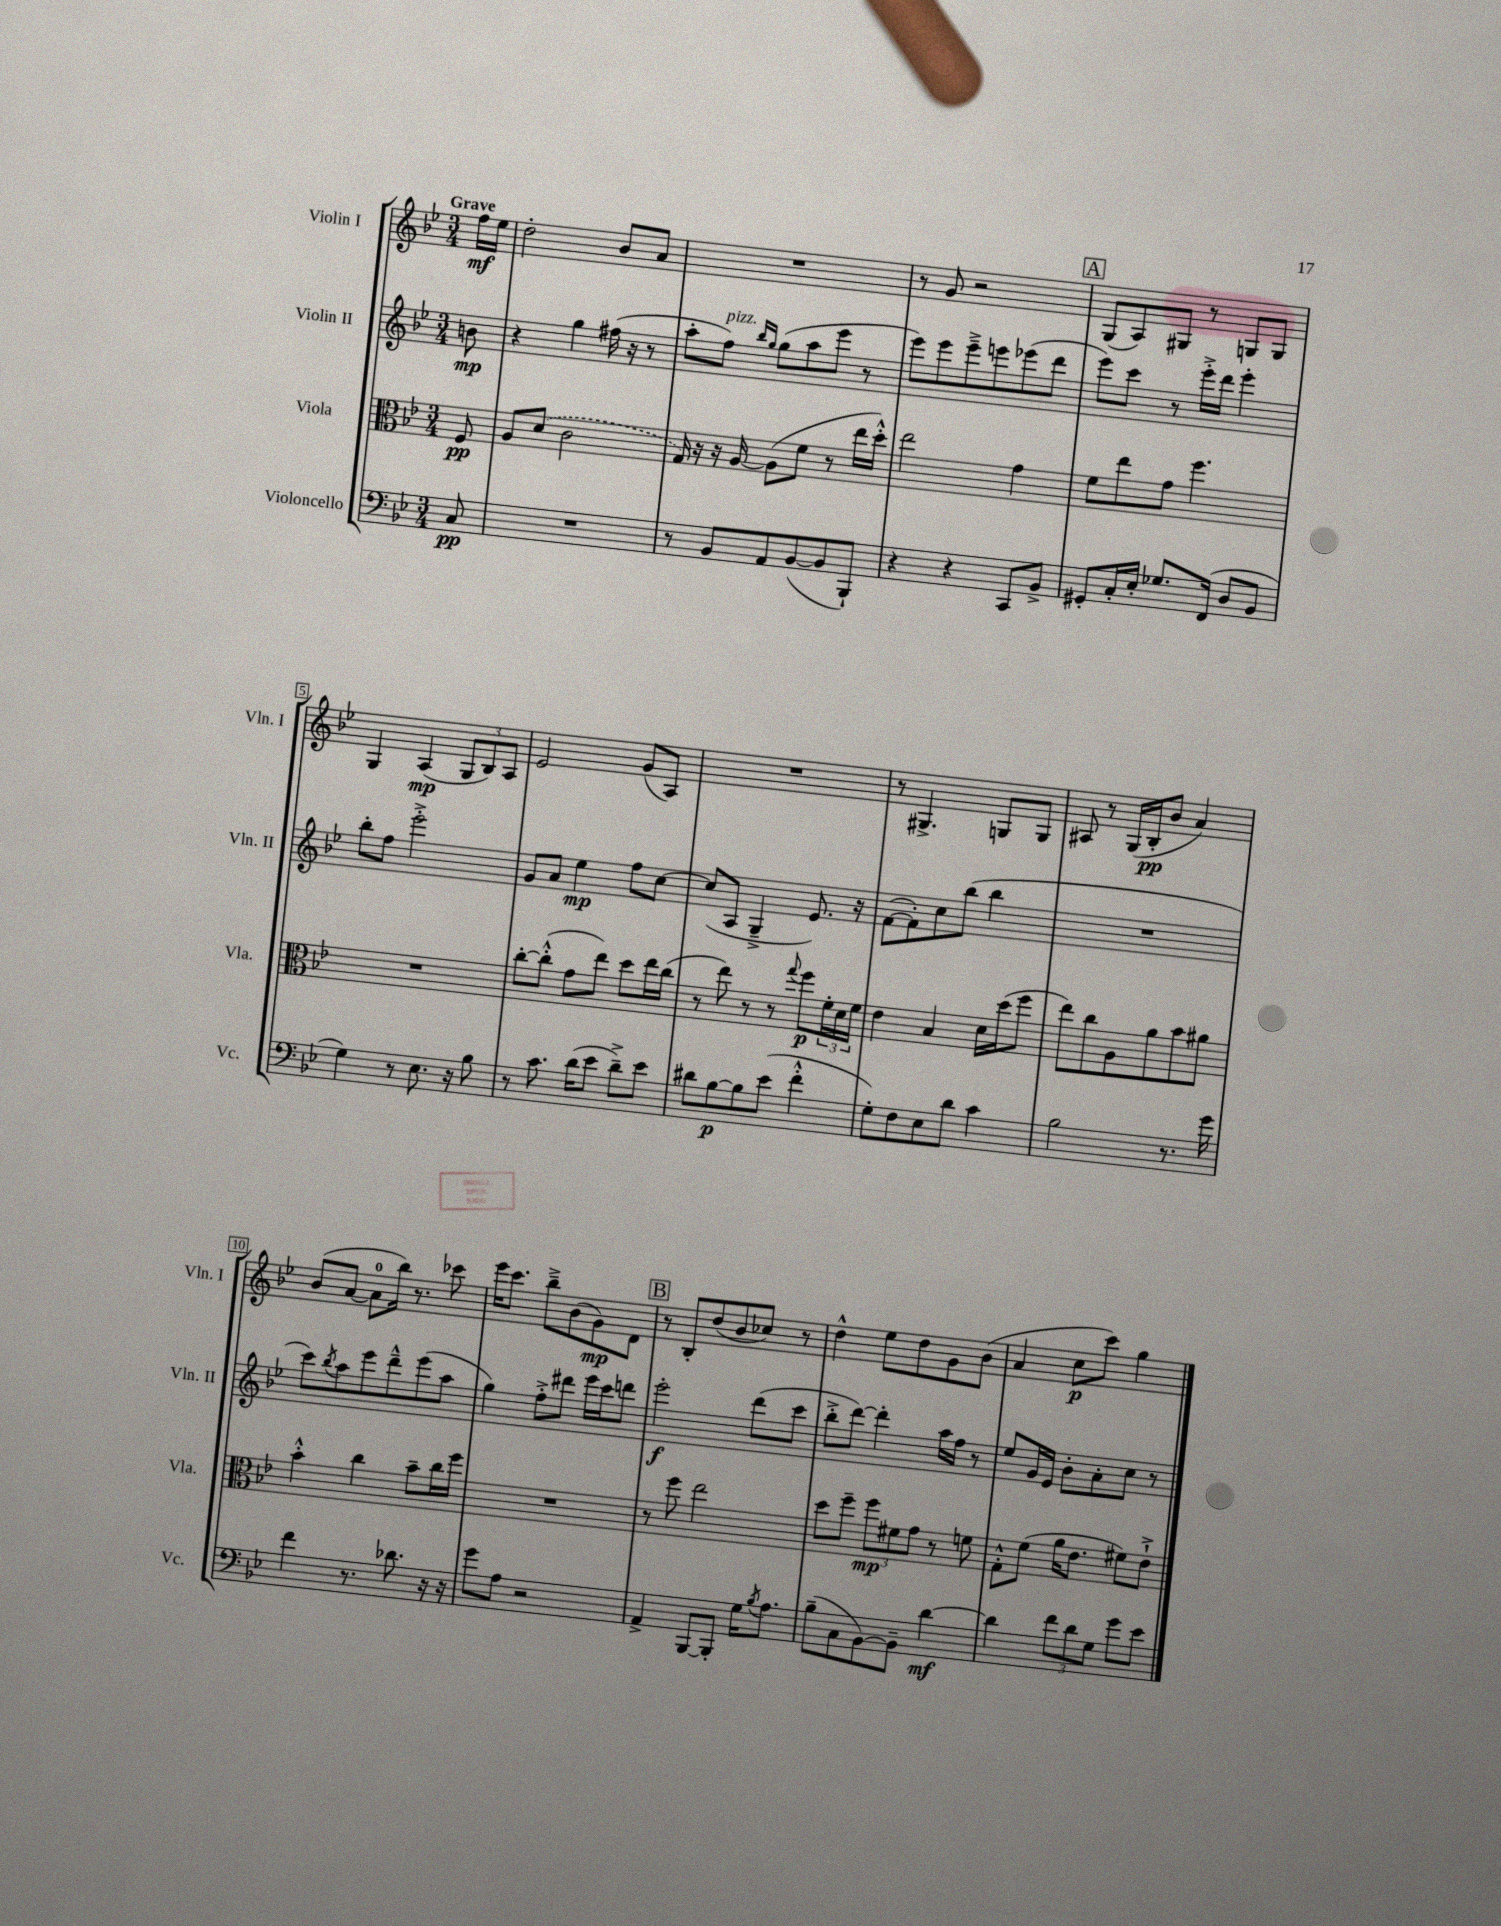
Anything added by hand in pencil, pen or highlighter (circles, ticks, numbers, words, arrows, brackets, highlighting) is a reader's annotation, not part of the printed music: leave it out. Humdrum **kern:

**kern	**kern	**kern	**kern
*staff4	*staff3	*staff2	*staff1
*clefF4	*clefC3	*clefG2	*clefG2
*k[b-e-]	*k[b-e-]	*k[b-e-]	*k[b-e-]
*M3/4	*M3/4	*M3/4	*M3/4
8C	8F	8b	16ff
.	.	.	16ee-
=	=	=	=
2.r	8A	4r	2dd'
.	(8d	.	.
.	2c	4gg	.
.	.	(16ff#	8b-
.	.	16r	.
.	.	8r	8a
=	=	=	=
8r	16G)	8aa'	2.r
.	16r	.	.
8BB-	16r	8ff)	.
.	[16A	.	.
.	.	16qqbb-	.
.	.	16qqgg	.
8AA	(8A]	(8gg	.
([8BB-	8f	8aa	.
8BB-]	8r	8eee-	.
8BBB-`)	16ee-	8r	.
.	16dd'^^)	.	.
=	=	=	=
4r	2ee-	8eee-)	8r
.	.	8eee-	8g
4r	.	8eee-~^	2r
.	.	8eee	.
8CC	4g	(8eee-	.
8BB-^	.	8ddd	.
=	=	=	=
8GG#'	8f	8eee-)	(8G
16C'	8ee-	8ccc	8A)
16E-'	.	.	.
8.G-	8g	8r	8G#
.	4.ff	16eee-'^	8r
(16FF	.	16ddd	.
8D	.	4eee-'	8G
8BB-	.	.	8G
=	=	=	=
4G)	2.r	8bb-'	4G
.	.	8ff	.
8r	.	2eee-'^	(4A
8.E-	.	.	.
.	.	.	12G
16r	.	.	.
.	.	.	12B-)
8B-	.	.	.
.	.	.	12A
=	=	=	=
8r	[8cc'	8g	2e-
8.c	(8cc'^^]	8a	.
.	8g	4ee-	.
(16d	.	.	.
8e-	8ee-)	.	.
8d~^)	8dd	8ff	(8g
8e-	16ee-	[8cc	8A)
.	(16cc	.	.
=	=	=	=
8d#	8r	(8cc]	2.r
[8B-	8ee-)	8A	.
8B-]	8r	4G~^	.
(8e-	8r	.	.
.	8qqgg	.	.
4f'^^	8ff	8.e-)	.
.	24f'	.	.
.	24d	.	.
.	.	16r	.
.	24f	.	.
=	=	=	=
8G')	4e-	([8f	8r
8F	.	8f'])	4.G#^
8E-	4B-	8cc	.
8d	.	(8bb-	.
4c	16d	4bb-	8G
.	(16dd	.	.
.	8ff	.	8G
=	=	=	=
2B-	8ee-)	2.r	8A#
.	8cc	.	8r
.	8A	.	(16G
.	.	.	16B-'
.	8a	.	8b-
8.r	8b-	.	4a)
.	8a#	.	.
16g	.	.	.
=	=	=	=
4f	4b-'^^	8ccc)	(8b-
.	.	8qbb-	.
.	.	8aa	[8a
8.r	4cc	8eee-	8a]
.	.	8ddd~^^	16bb-)
8.d-	.	.	8.r
.	8b-~	(8eee-	.
16r	16cc	8aa	8ccc-
16r	16ff	.	.
=	=	=	=
8g	2.r	4gg)	16eee-
.	.	.	8.ccc
8A	.	.	.
2r	.	8ff'^	8bb-~^
.	.	8ddd#	(8b-
.	.	16eee-	8g)
.	.	16ccc	.
.	.	8ddd	8d
=	=	=	=
4AA^	8r	2eee-'	8r
.	8ff	.	8B-'
[8BBB-	2ee-	.	(8dd
8BBB-']	.	.	8b-
16G	.	(8ddd	8cc-)
8qB-	.	.	.
8.A	.	.	.
.	.	8ccc	8r
=	=	=	=
(8B-~	8dd	8bb-'^	4dd^^
8C	8ff~	[8ddd)	.
[8BB-)	12ff	4ddd']	8ee-
.	12f#	.	.
8BB-~]	.	.	8dd
.	12g	.	.
[4d	8r	16aa	8g
.	.	16ff	.
.	8f	8r	(8b-
=	=	=	=
4d]	8G'^^	8ee-	4a
.	(8f	16g	.
.	.	16e-	.
12f	16a	8b-'	8cc
.	8.e-	.	.
12d	.	.	.
.	.	8a'	8ccc)
12G	.	.	.
8g	8f#)	8cc	4gg
8e-	8e-`^	8r	.
==	==	==	==
*-	*-	*-	*-
